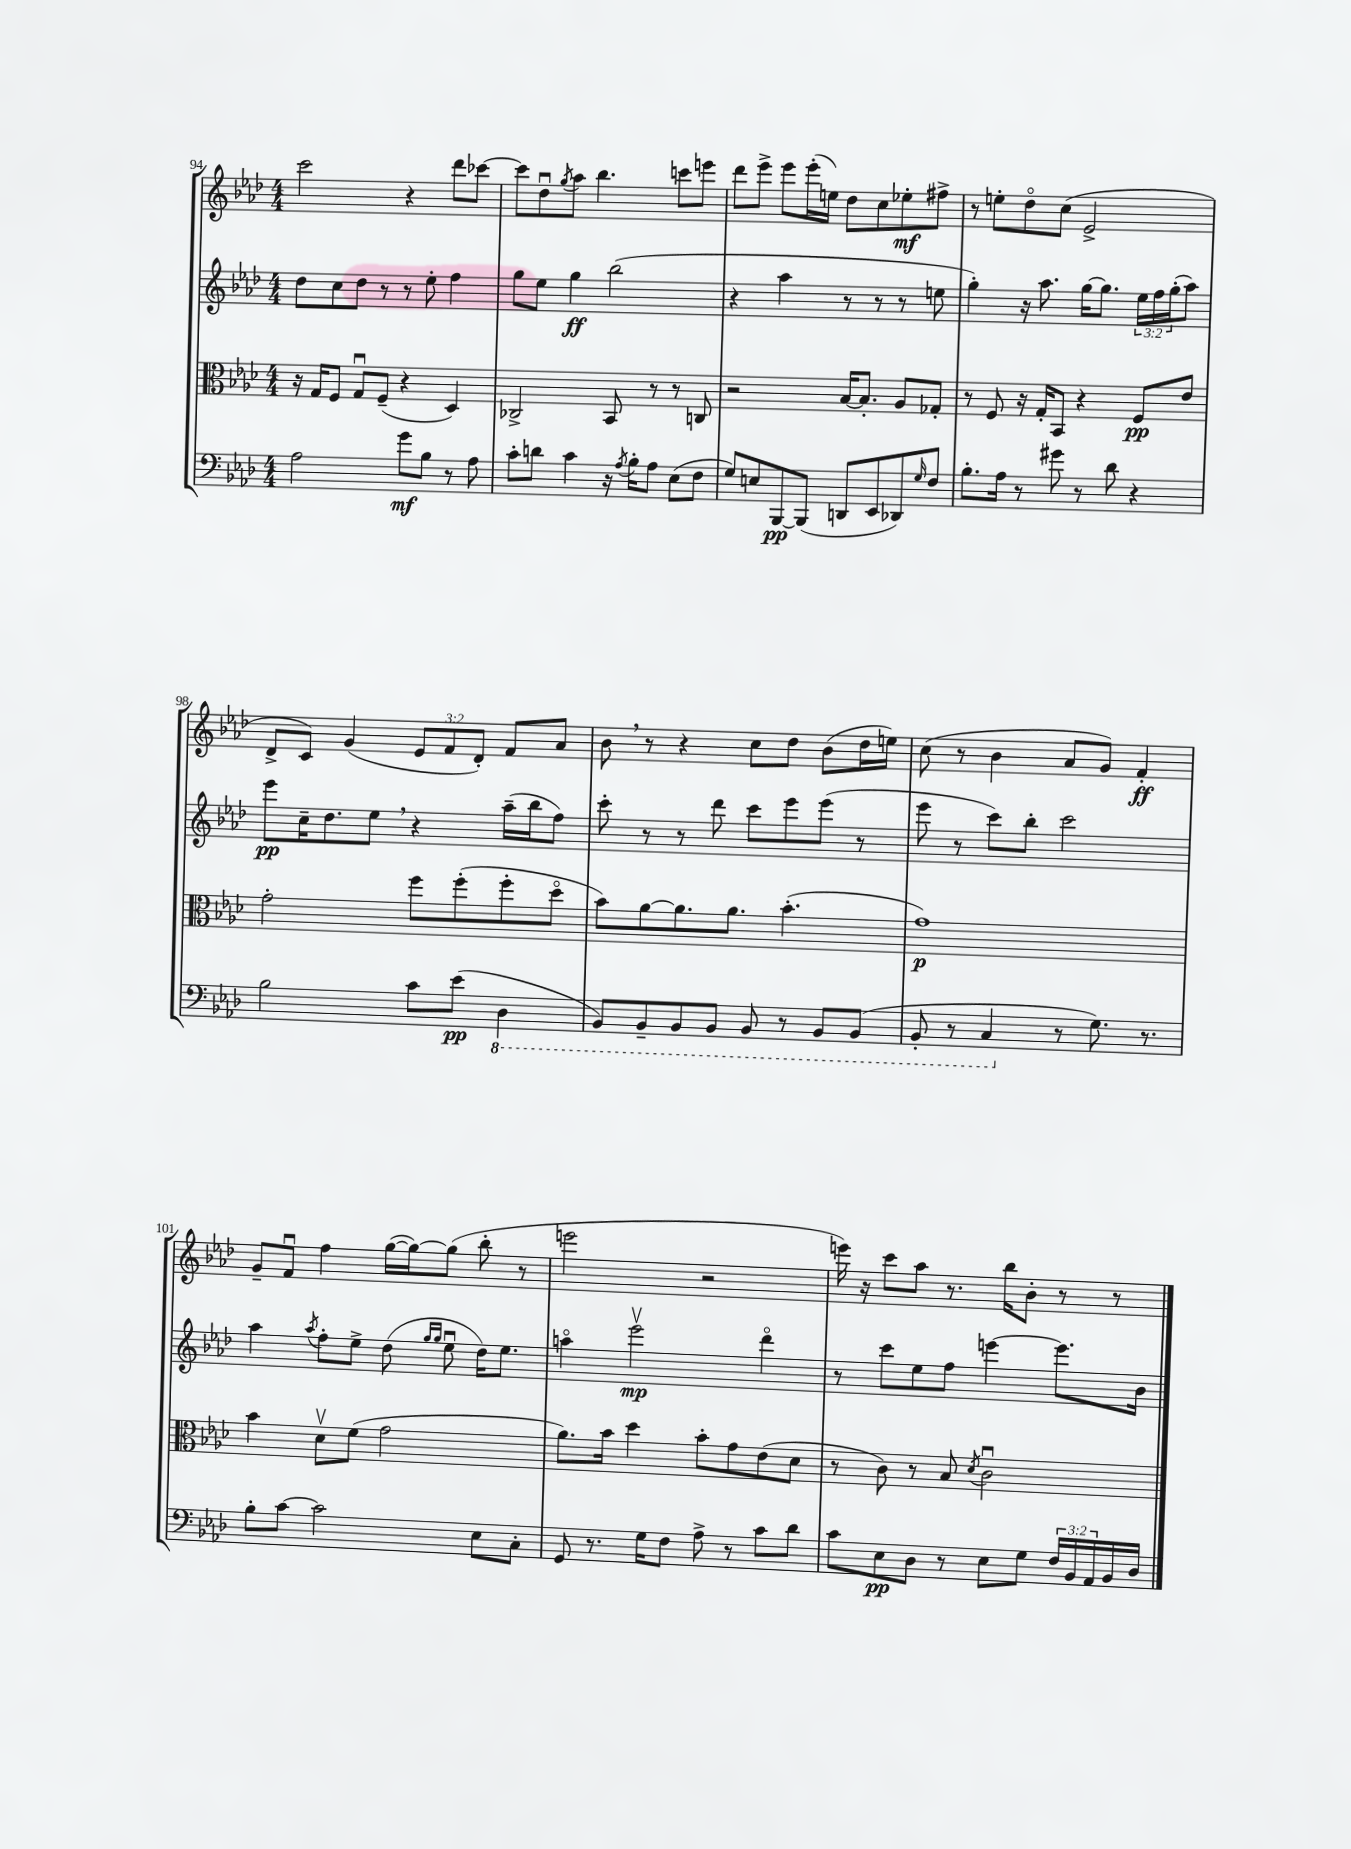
<<
\new StaffGroup <<
\new Staff = "s0" {
    \clef treble \key aes \major \numericTimeSignature \time 4/4 \override Staff.TupletNumber.text = #tuplet-number::calc-fraction-text
    c'''2 r4 des'''8 ces'''8~ |
    ces'''8 des''8\downbow \acciaccatura { g''8 } aes''8 bes''4. c'''8 e'''8 |
    des'''8 ees'''8-> ees'''8 ees'''16-.( e''16) des''8 c''8 ees''8-.\mf fis''8-> |
    r8 e''8-. des''8\flageolet c''8( ees'2-> |
    des'8-> c'8) g'4( \tuplet 3/2 { ees'8 f'8 des'8-.) } f'8 aes'8 |
    bes'8 \breathe r8 r4 c''8 des''8 bes'8( des''16 e''16) |
    c''8( r8 bes'4 aes'8 g'8) f'4-.\ff |
    g'8-- f'8\downbow f''4 g''16~( g''16~) g''8( bes''8-. r8 |
    e'''2 r2 |
    e'''16) r16 c'''8 aes''8 r8. bes''16 bes'8-. r8 r8 \bar "|." |
}
\new Staff = "s1" {
    \clef treble \key aes \major \numericTimeSignature \time 4/4 \override Staff.TupletNumber.text = #tuplet-number::calc-fraction-text
    des''8 c''8 des''8 r8 r8 ees''8-. f''4 |
    g''8 ees''8 g''4\ff bes''2( |
    r4 aes''4 r8 r8 r8 e''8 |
    g''4-.) r16 aes''8. g''16~ g''8. \tuplet 3/2 { ees''16 f''16 g''16-.( } aes''8) |
    ees'''8\pp c''16-- des''8. ees''8 \breathe r4 aes''16--( bes''16 f''8) |
    c'''8-. r8 r8 des'''8 c'''8 ees'''8 ees'''8( r8 |
    ees'''8 r8 c'''8) bes''8-. c'''2 |
    aes''4 \acciaccatura { aes''8 } f''8-. ees''8-> des''8( \grace { g''16 g''16 } ees''8\downbow des''16) ees''8. |
    a''4\flageolet ees'''2\upbow\mp des'''4\flageolet |
    r8 c'''8 ees''8 f''8 e'''4~ e'''8. bes'16 \bar "|." |
}
\new Staff = "s2" {
    \clef alto \key aes \major \numericTimeSignature \time 4/4
    r16 g16 f8 g8\downbow f8--( r4 des4) |
    ces2-> bes,8 r8 r8 c8 |
    r2 bes16~ bes8.-. aes8 ges8-. |
    r8 f8 r16 g16-. bes,8 r4 f8\pp ees'8 |
    g'2-. f''8 f''8-.( f''8-. des''8\flageolet |
    bes'8) aes'8~ aes'8. aes'8. bes'4.-.( |
    g'1\p) |
    bes'4 des'8\upbow f'8( g'2 |
    aes'8.) bes'16 des''4 bes'8-. g'8 ees'8( des'8 |
    r8 c'8) r8 bes8 \acciaccatura { des'8 } c'2\downbow \bar "|." |
}
\new Staff = "s3" {
    \clef bass \key aes \major \numericTimeSignature \time 4/4 \override Staff.TupletNumber.text = #tuplet-number::calc-fraction-text
    aes2 g'8\mf bes8 r8 aes8 |
    c'8-. d'8 c'4 r16 \acciaccatura { aes8 } bes16-. aes8 ees8( f8 |
    g8) e8 bes,,8~\pp bes,,8( d,8 ees,8 des,8) \grace { g16 } f8 |
    bes8.-. aes16 r8 gis'8 r8 des'8 r4 |
    bes2 c'8 ees'8\pp( \ottava #-1 des,4 |
    bes,,8) bes,,8-- bes,,8 bes,,8 bes,,8 r8 bes,,8 bes,,8( |
    bes,,8-. r8 c,4 \ottava #0 r8 g8.) r8. |
    bes8-. c'8~ c'2 ees8 c8-. |
    g,8 r8. g16 f8 aes8-> r8 c'8 des'8 |
    c'8 ees8\pp des8 r8 ees8 g8 \tuplet 3/2 { f16 bes,16 aes,16 } bes,16 des16 \bar "|." |
}
>>
>>
\layout { \context { \Score currentBarNumber = #94 } }
